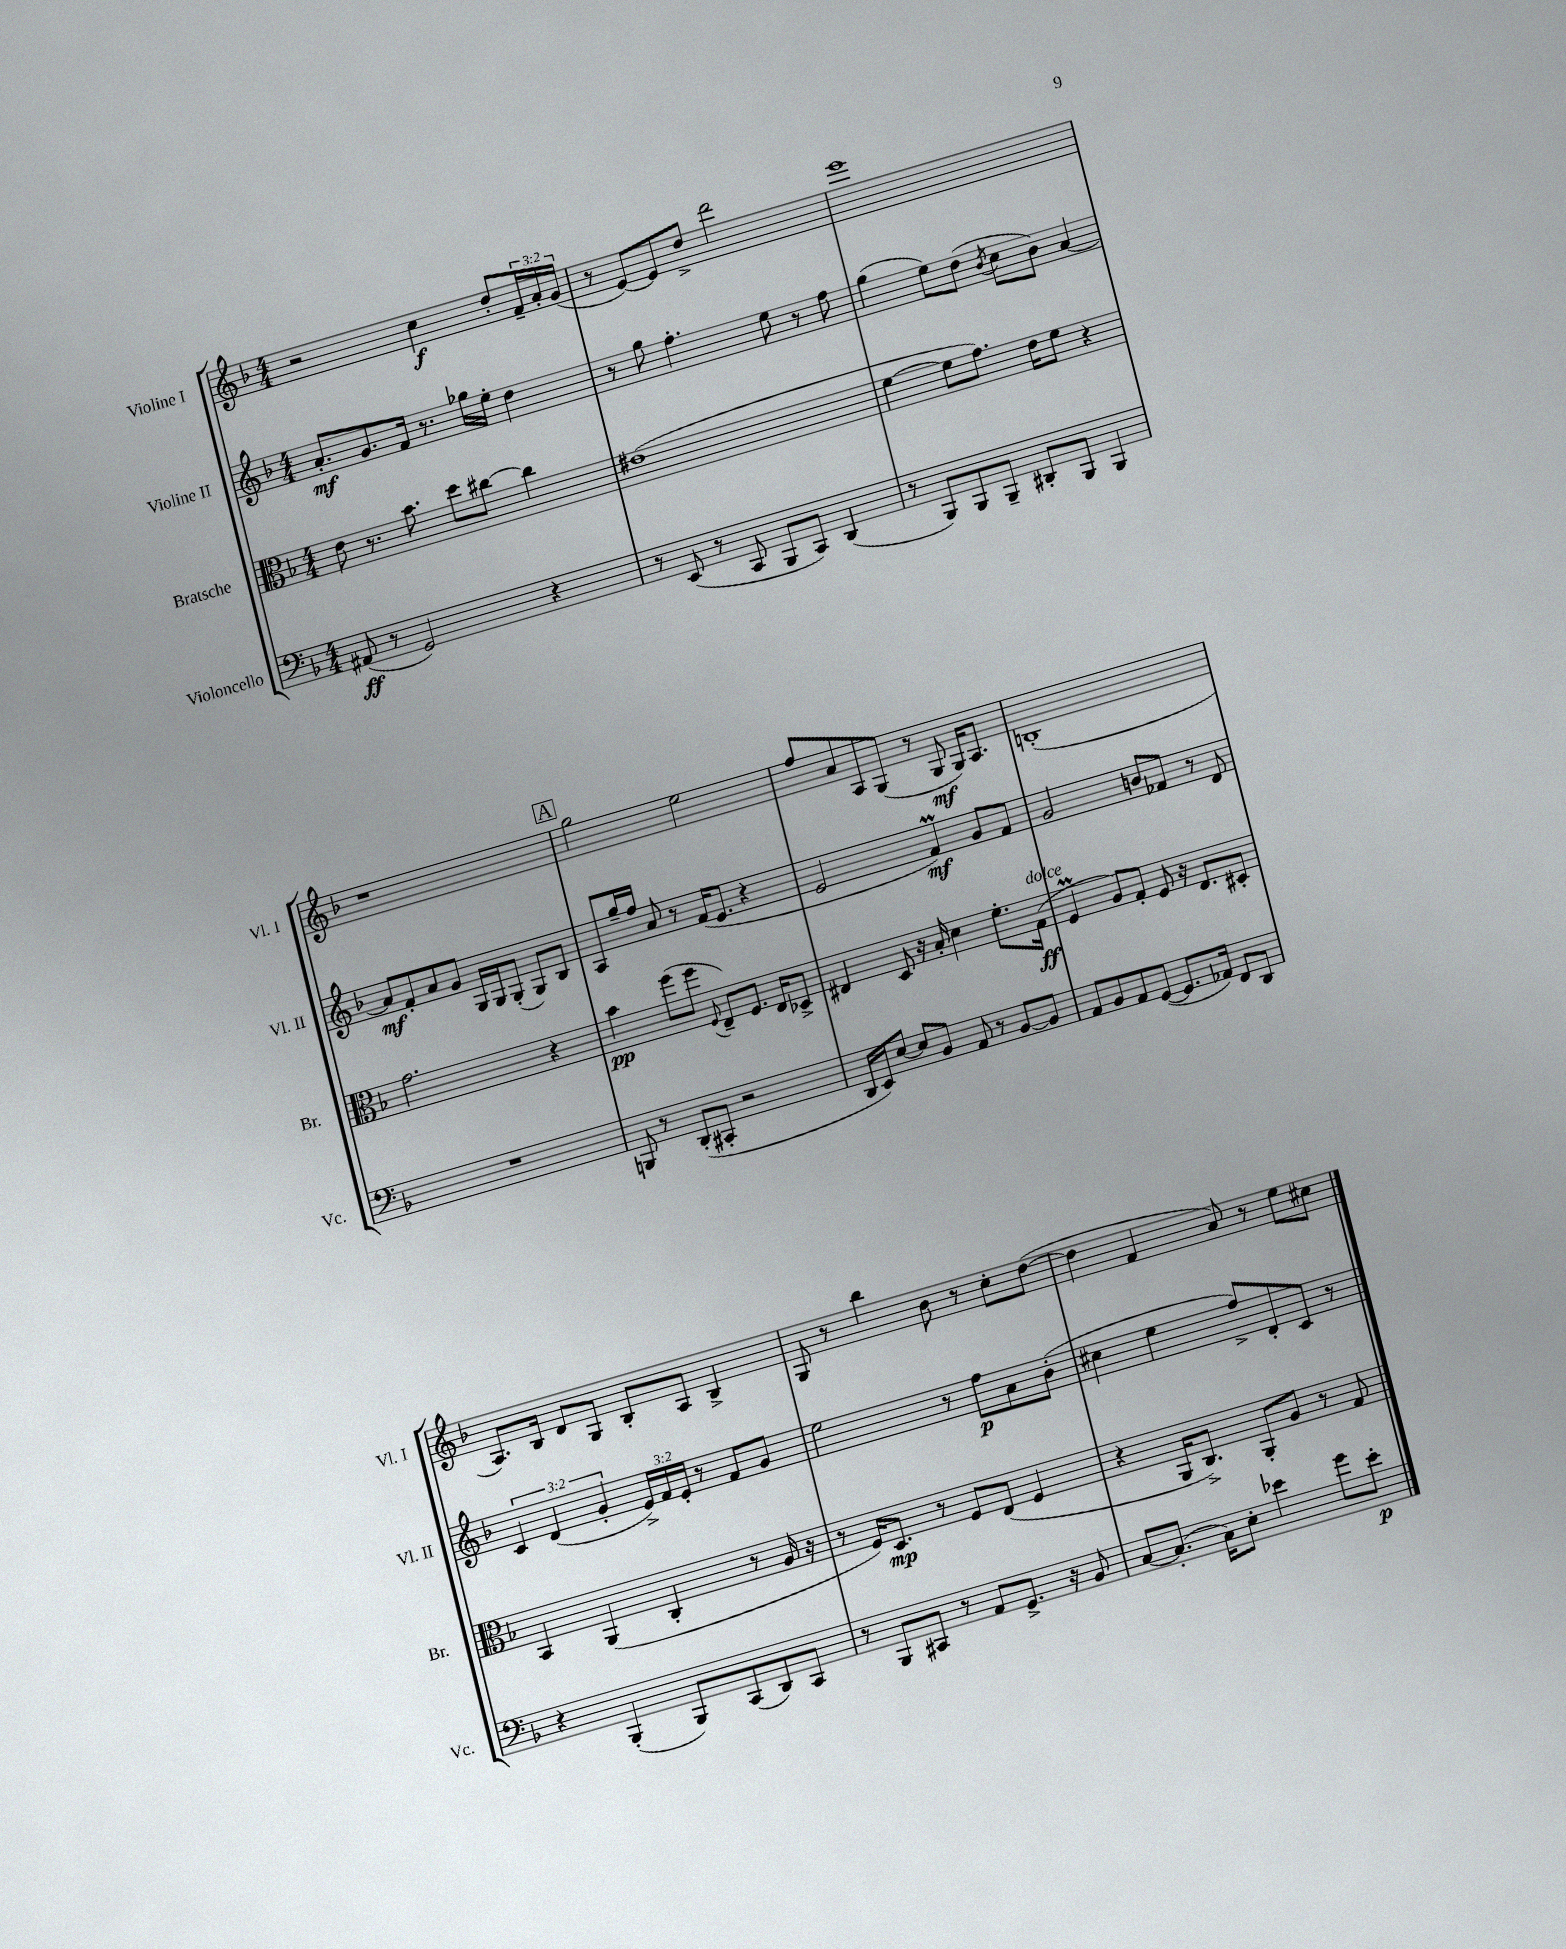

**kern	**kern	**kern	**kern
*staff4	*staff3	*staff2	*staff1
*clefF4	*clefC3	*clefG2	*clefG2
*k[b-]	*k[b-]	*k[b-]	*k[b-]
*M4/4	*M4/4	*M4/4	*M4/4
(8AA#	8e	8.a'	2r
8r	8.r	.	.
.	.	8.g	.
2GG)	.	.	.
.	8.b-	.	.
.	.	16f	.
.	.	8.r	.
.	8dd	.	4cc
.	[8cc#	16gg-	.
.	.	16ee'	.
4r	4cc#]	4dd	8dd'
.	.	.	24f~
.	.	.	24a'
.	.	.	(24g
=	=	=	=
8r	(1e#	8r	8r
(8EE	.	8gg	[8e)
8r	.	4.ff'	8e]
8CC	.	.	8dd^
8BBB-	.	.	2ddd
8CC)	.	8ee	.
(4DD	.	8r	.
.	.	8ff	.
=	=	=	=
8r	[4f	(4gg	1eee
8BBB-)	.	.	.
8BBB-	8f]	8ee)	.
8BBB-~	8.g)	(8dd	.
.	.	8qb-	.
8DD#'	.	8cc	.
.	16e	.	.
8BBB-	8f	8b-)	.
4BBB-	4r	[4a	.
=	=	=	=
1r	2.g	8a]	1r
.	.	8f'	.
.	.	8a	.
.	.	8g	.
.	.	16G	.
.	.	16G	.
.	.	(8G'	.
.	4r	8G)	.
.	.	8B-	.
=	=	=	=
8BBB	4b-	8A	2gg
8r	.	16gg~	.
.	.	16ff	.
(8DD'	(8ff	8a	.
8CC#'	8ff	8r	.
.	8qqF	.	.
2r	8E~)	(16f	2ee
.	.	8.e	.
.	8.F	.	.
.	.	4r	.
.	16E	.	.
.	8D-^	.	.
=	=	=	=
16DD	4E#	2e	8ff
16EE)	.	.	.
[8E	.	.	8a
8E]	8D	.	8A
8BB-	16r	.	(8G
.	16B-'	.	.
8AA	4d	4f)	8r
8r	.	.	8G
[8BB-	8.f'	8g	16G)
.	.	.	8.A
8BB-]	.	8f	.
.	(16G	.	.
=	=	=	=
8AA	4F	2g	(1B'
8BB-	.	.	.
8AA	8A)	.	.
([8GG	8G'	.	.
8.GG]	8F	8b	.
.	16r	8f-	.
16AA-)	8.E	.	.
8FF	.	8r	.
8DD	8D#'	8d	.
=	=	=	=
4r	4BB-	6c	8.A)
.	.	(6d	.
.	.	.	16B-
(4BBB-'	(4AA	.	8d
.	.	6g'	.
.	.	.	8G
8BBB-)	4C'	24e^)	8B-'
.	.	24f	.
.	.	24e'	.
(8CC	.	8r	8A
8DD)	8r	8f	4B-^
8CC	16A	8g	.
.	16r	.	.
=	=	=	=
8r	8r	2ee	8G
8BBB-	16F)	.	8r
.	8.D	.	.
8CC#	.	.	4bb-
8r	8r	.	.
8AA	8F	8r	8b-
8.GG^	(8E	8ff	8r
.	4F	8a	8cc'
16r	.	.	.
8BB-	.	(8b-'	([8dd
=	=	=	=
[8C	4r	4cc#	4dd]
(8.C']	.	.	.
.	16AA	4ee	4f
16C)	8.C^)	.	.
8E'	.	.	.
4e-	8AA'	8ff^)	8a)
.	8A	8d'	8r
8g	8r	8c	8ee
8e-'	8G	8r	8cc#
==	==	==	==
*-	*-	*-	*-
